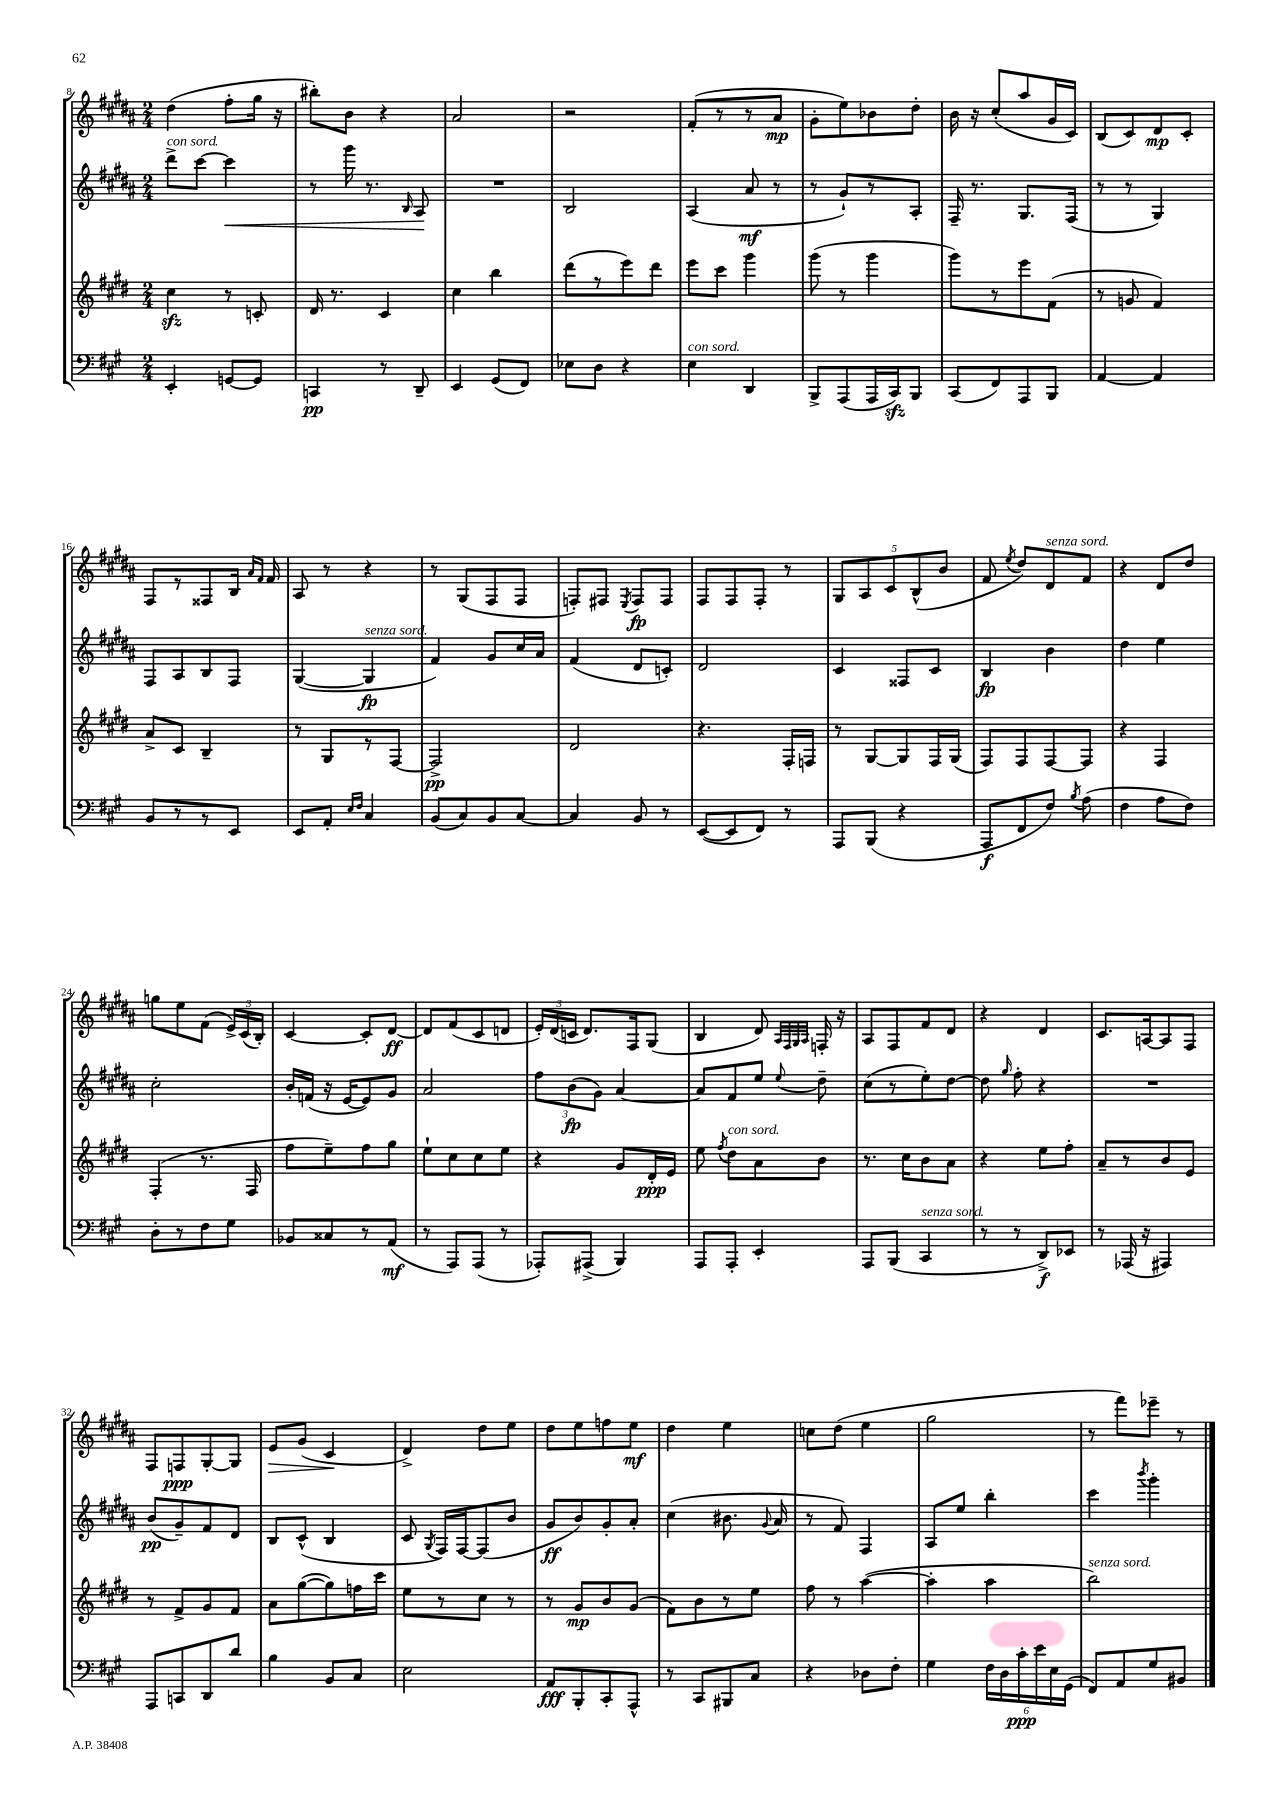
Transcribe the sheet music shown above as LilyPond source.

<<
\new StaffGroup <<
\new Staff = "s0" {
    \clef treble \key b \major \numericTimeSignature \time 2/4
    \autoBeamOff dis''4( fis''8[-. gis''16] r16 |
    bis''8[-.) b'8] r4 |
    ais'2 |
    r2 |
    fis'8[-.( r8 r8 ais'8]\mp |
    gis'8[-. e''8) bes'8 dis''8]-. |
    b'16 r16 cis''8[-.( ais''8 gis'16 cis'16]) |
    b8[( cis'8) dis'8\mp cis'8]-. |
    fis8[ r8 fisis8 b16] \grace { ais'16[ fis'16] } fis'16 |
    ais8 r8 r4 |
    r8 gis8[( fis8 fis8] |
    f8[-.) fis8] \acciaccatura { e8 } fis8[\fp fis8] |
    fis8[ fis8 fis8]-. r8 |
    \tuplet 5/4 { gis8[ ais8 cis'8 b8-^( b'8] } |
    fis'8 \acciaccatura { e''8 } dis''8[) dis'8^\markup { \italic "senza sord." } fis'8] |
    r4 dis'8[ dis''8] |
    g''8[ e''8 fis'8]( \tuplet 3/2 { e'16[->) cis'16( b16]-.) } |
    cis'4~ cis'8[-. dis'8]~\ff |
    dis'8[ fis'8( cis'8 d'8] |
    \tuplet 3/2 { e'16[-.) dis'16( c'16] } dis'8.[) fis16 gis8]( |
    b4 dis'8) \grace { ais32[ fis32 gis32 ais32] } f16-. r16 |
    ais8[ fis8 fis'8 dis'8] |
    r4 dis'4 |
    cis'8.[ a16~ a8 fis8] |
    fis8[ f8\ppp gis8~-. gis8] |
    e'8[\> gis'8]( cis'4\! |
    dis'4->) dis''8[ e''8] |
    dis''8[ e''8 f''8 e''8]\mf |
    dis''4 e''4 |
    c''8[ dis''8]( e''4 |
    gis''2 |
    r8 fis'''8[) ees'''8]-- r8 \bar "|." |
}
\new Staff = "s1" {
    \clef treble \key b \major \numericTimeSignature \time 2/4
    \autoBeamOff dis'''8[->^\markup { \italic "con sord." } cis'''8]~ cis'''4\< |
    r8 gis'''16 r8. \grace { b16 } ais8\! |
    R2 |
    b2 |
    ais4( ais'8\mf r8 |
    r8 gis'8[-!) r8 ais8]-. |
    fis16-- r8. gis8.[ fis16]( |
    r8 r8 gis4) |
    fis8[ ais8 b8 fis8] |
    gis4~( gis4\fp^\markup { \italic "senza sord." } |
    fis'4) gis'8[ cis''16 ais'16] |
    fis'4( dis'8[ c'8]-.) |
    dis'2 |
    cis'4 fisis8[ cis'8] |
    b4\fp b'4 |
    dis''4 e''4 |
    cis''2-. |
    b'16[-. f'16]( r16 e'16[~ e'8) gis'8] |
    ais'2 |
    \tuplet 3/2 { fis''8[ b'8\fp( gis'8]) } ais'4~ |
    ais'8[ fis'8 e''8] \appoggiatura { e''8 } dis''8-- |
    cis''8[( r8 e''8-.) dis''8]~ |
    dis''8 \grace { gis''16 } fis''8-. r4 |
    R2 |
    b'8[\pp( gis'8--) fis'8 dis'8] |
    b8[ cis'8]-^( b4 |
    cis'8 \acciaccatura { gis8 } fis16[) fis16~ fis8( b'8] |
    gis'8[\ff b'8) gis'8-. ais'8]-. |
    cis''4( bis'8. \appoggiatura { gis'8 } ais'16 |
    r8 fis'8) fis4 |
    ais8[ e''8] b''4-. |
    cis'''4 \acciaccatura { b'''8 } gis'''4-. \bar "|." |
}
\new Staff = "s2" {
    \clef treble \key e \major \numericTimeSignature \time 2/4
    \autoBeamOff cis''4\sfz r8 c'8-. |
    dis'16 r8. cis'4 |
    cis''4 b''4 |
    dis'''8[( r8 e'''8) dis'''8] |
    e'''8[ cis'''8] gis'''4 |
    gis'''8( r8 gis'''4 |
    gis'''8[) r8 e'''8 fis'8]( |
    r8 g'8 fis'4) |
    a'8[-> cis'8] b4-- |
    r8 gis8[ r8 fis8]~ |
    fis2->\pp |
    dis'2 |
    r4. fis16[-. f16] |
    r8 gis8[~ gis8 fis16 gis16]( |
    fis8[) fis8 fis8~ fis8] |
    r4 fis4 |
    fis4-.( r8. fis16 |
    fis''8[ e''8--) fis''8 gis''8] |
    e''8[-! cis''8 cis''8 e''8] |
    r4 gis'8[ dis'16-.\ppp e'16] |
    e''8 \acciaccatura { fis''8 } dis''8[^\markup { \italic "con sord." } a'8 b'8] |
    r8. cis''16[ b'8 a'8] |
    r4 e''8[ fis''8]-. |
    a'8[-- r8 b'8 e'8] |
    r8 fis'8[-> gis'8 fis'8] |
    a'8[ gis''8~( gis''8) f''16 cis'''16] |
    e''8[ r8 cis''8] r8 |
    r8 gis'8[\mp b'8 gis'8]( |
    fis'8[) b'8 r8 e''8] |
    fis''8 r8 a''4~( |
    a''4-. a''4 |
    b''2^\markup { \italic "senza sord." }) \bar "|." |
}
\new Staff = "s3" {
    \clef bass \key a \major \numericTimeSignature \time 2/4
    \autoBeamOff e,4-. g,8[~ g,8] |
    c,4\pp r8 d,8-- |
    e,4 gis,8[( fis,8]) |
    ees8[ d8] r4 |
    e4^\markup { \italic "con sord." } d,4 |
    b,,8[-> a,,8( a,,16 cis,16\sfz) b,,8] |
    cis,8[( fis,8) a,,8 b,,8] |
    a,4~ a,4 |
    b,8[ r8 r8 e,8] |
    e,8[ a,8]-. \grace { e16[ fis16] } cis4 |
    b,8[( cis8) b,8 cis8]~ |
    cis4 b,8 r8 |
    e,8[~( e,8 fis,8]) r8 |
    a,,8[ b,,8]( r4 |
    a,,8[\f fis,8 fis8]) \acciaccatura { b8 } a8( |
    fis4 a8[ fis8]) |
    d8[-. r8 fis8 gis8] |
    bes,8[ cisis8 r8 a,8]\mf( |
    r8 a,,8[) a,,8]( r8 |
    aes,,8[-.) ais,,8]->( b,,4) |
    a,,8[ a,,8]-. e,4-. |
    a,,8[ b,,8]( cis,4^\markup { \italic "senza sord." } |
    r8 r8 d,8[->\f) ees,8] |
    r8 aes,,16( r16 ais,,4) |
    a,,8[ c,8 d,8 d'8] |
    b4 b,8[ cis8] |
    e2 |
    a,8[\fff b,,8-. cis,8-. a,,8]-^ |
    r8 cis,8[ bis,,8 cis8] |
    r4 des8[ fis8]-. |
    gis4 \tuplet 6/4 { fis16[ d16 cis'16-.\ppp e'16 e16 gis,16]( } |
    fis,8[) a,8 gis8 bis,8] \bar "|." |
}
>>
>>
\layout { \context { \Score currentBarNumber = #8 } }
